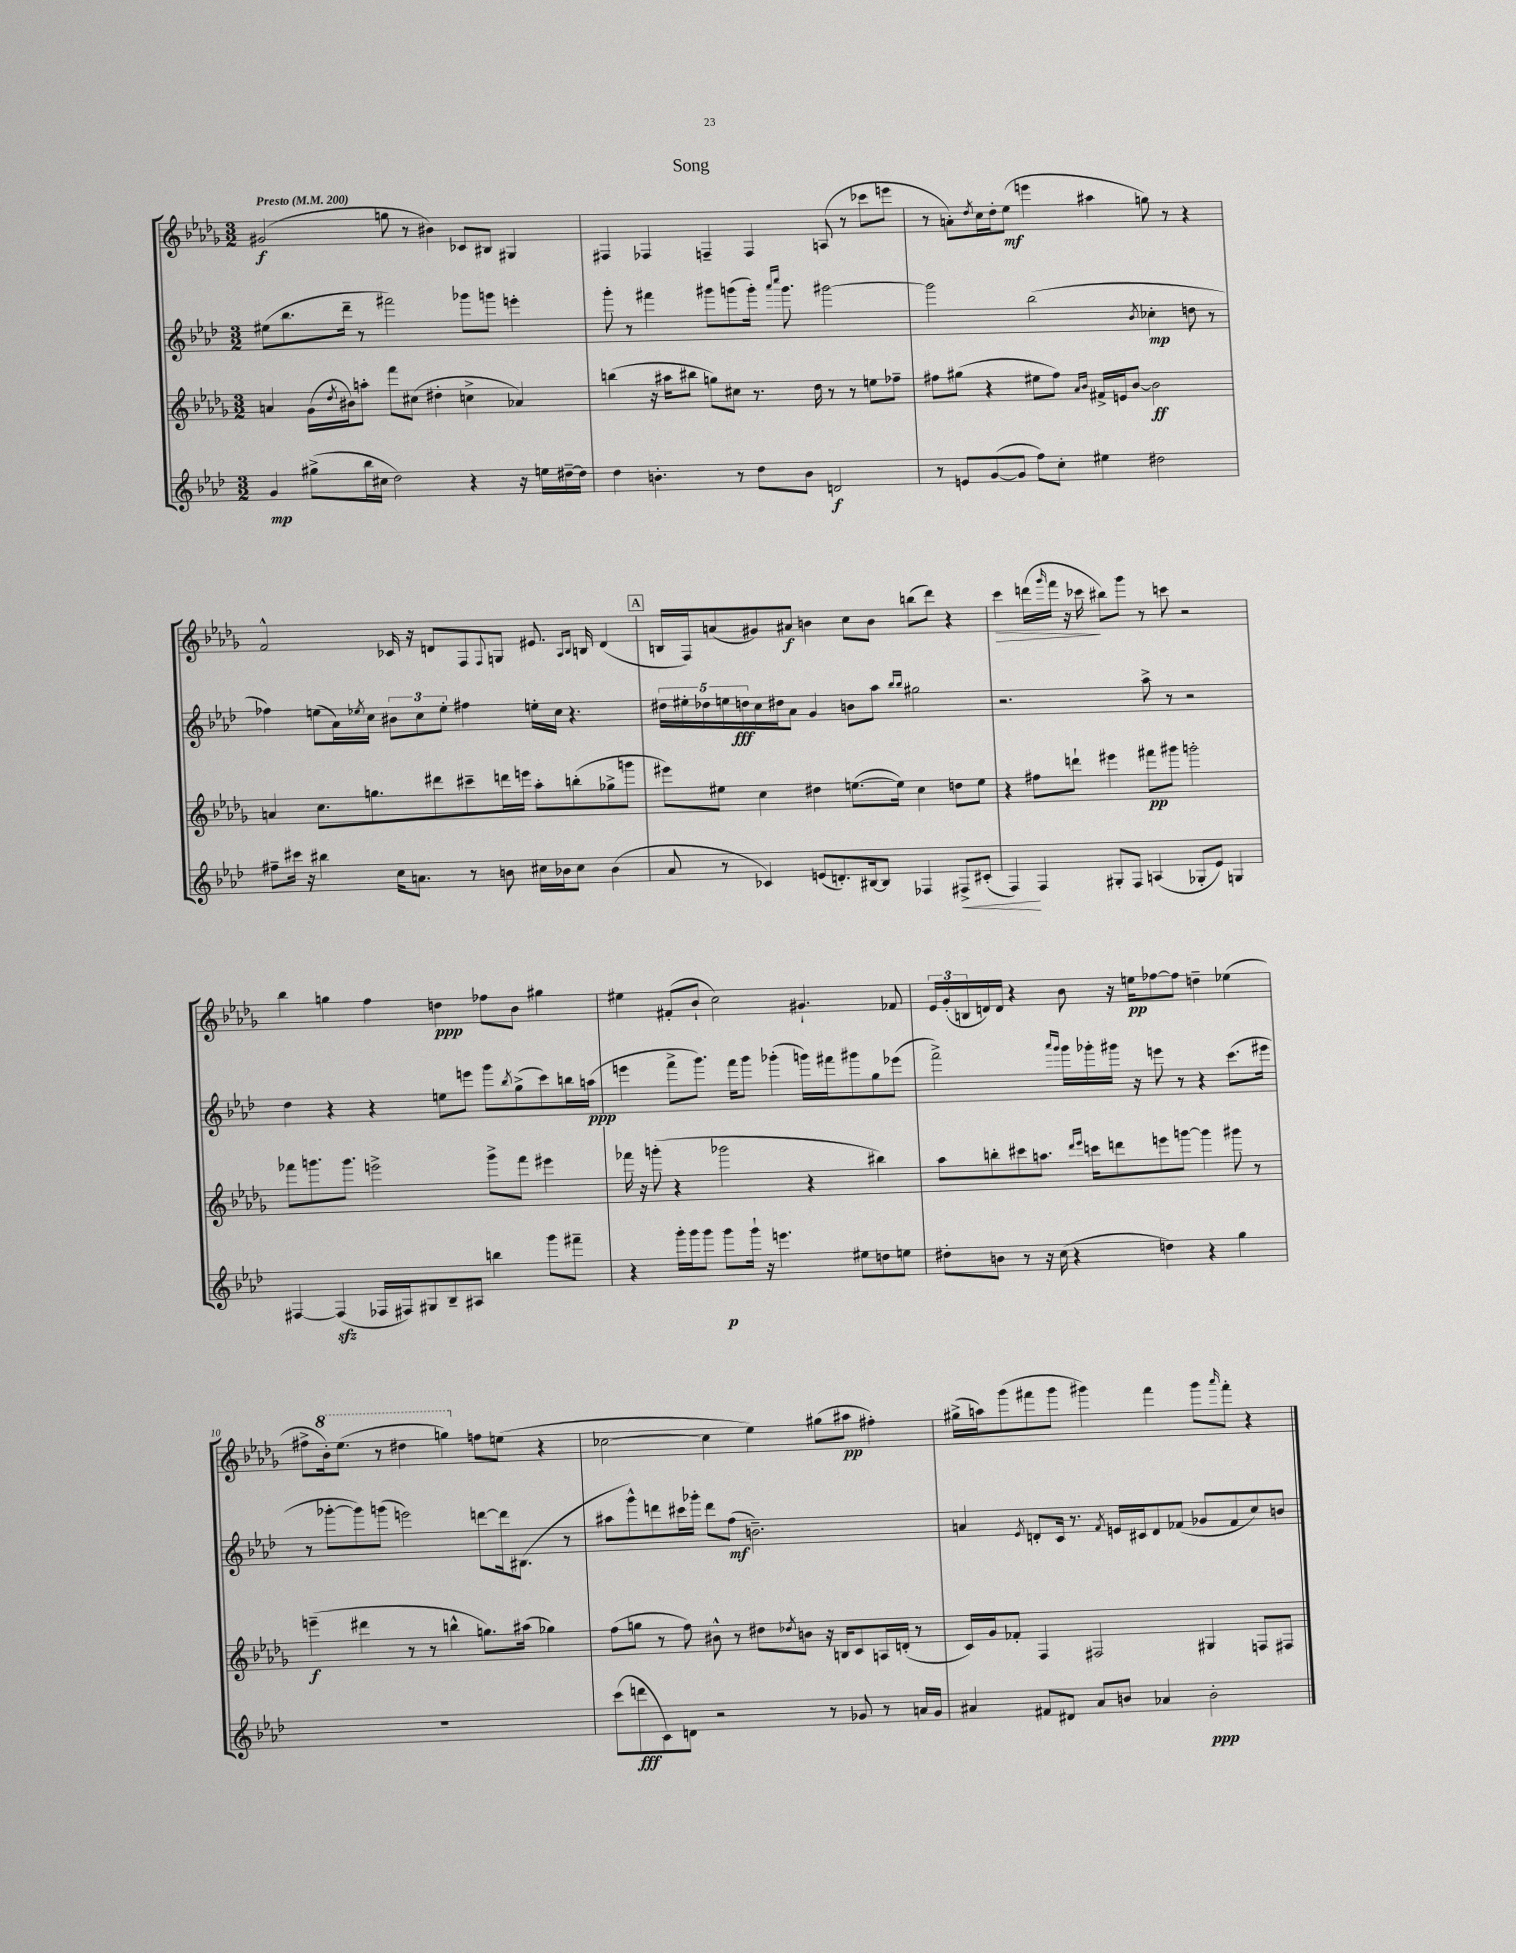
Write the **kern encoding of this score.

**kern	**dynam	**kern	**dynam	**kern	**dynam	**kern	**dynam
*part4	*part4	*part3	*part3	*part2	*part2	*part1	*part1
*staff4	*staff4	*staff3	*staff3	*staff2	*staff2	*staff1	*staff1
*clefG2	*	*clefG2	*	*clefG2	*	*clefG2	*
*k[b-e-a-d-]	*	*k[b-e-a-d-g-]	*	*k[b-e-a-d-]	*	*k[b-e-a-d-g-]	*
*M3/2	*	*M3/2	*	*M3/2	*	*M3/2	*
*MM200	*	*MM200	*	*MM200	*	*MM200	*
=1	=1	=1	=1	=1	=1	=1	=1
!	!	!	!	!	!	!LO:TX:a:B:t=Presto	!
4g/	mp	4an/	.	(8ee#X\L	.	(2g#X/	f
.	.	.	.	8.bb-\	.	.	.
(8gg#X^\L	.	(16g-\LL	.	.	.	.	.
.	.	8qdd-/	.	.	.	.	.
.	.	16b#X\J)	.	16ddd-~\Jk	.	.	.
16bb-\L	.	8aan'\J	.	8r	.	.	.
16cc#X\JJ	.	.	.	.	.	.	.
2dd-\)	.	8fff\L	.	2fff#X\)	.	8ggn\	.
.	.	(8cc#X\J	.	.	.	8r	.
.	.	4dd#X'\	.	.	.	4b#X\)	.
4r	.	4ccn^\	.	8ggg-X\L	.	8c-X/L	.
.	.	.	.	8gggn\J	.	8B#X/J	.
16r	.	4a-X/)	.	4eeen'\	.	4G#X/	.
16een\LL	.	.	.	.	.	.	.
[16dd#X~\	.	.	.	.	.	.	.
16dd#\JJ]	.	.	.	.	.	.	.
=2	=2	=2	=2	=2	=2	=2	=2
4dd-\	.	(4bbn\	.	8ggg'\	.	4F#X/	.
.	.	.	.	8r	.	.	.
4.bn'\	.	16r	.	4fff#X\	.	4F-X/	.
.	.	16aa#X\KL	.	.	.	.	.
.	.	8bb#X\J	.	.	.	.	.
.	.	8ggn\L)	.	8ggg#X\L	.	4Fn~/	.
8r	.	8cc#X\J	.	(8gggn\	.	.	.
8dd-\L	.	8.r	.	16ggg'\Jk)	.	4F/	.
.	.	.	.	16qqaaa-/LL	.	.	.
.	.	.	.	16qqcccc/JJ	.	.	.
.	.	.	.	8.ggg\	.	.	.
8b\J	.	.	.	.	.	.	.
.	.	16dd-\	.	.	.	.	.
2dn/	f	8r	.	[2ggg#X\	.	(8An/	.
.	.	8r	.	.	.	8r	.
.	.	8een\L	.	.	.	8ccc-X\L	.
.	.	8ff-X~\J	.	.	.	8eeen\J	.
=3	=3	=3	=3	=3	=3	=3	=3
8r	.	8ff#X\L	.	2ggg#\]	.	8r	.
8en/L	.	(8gg#X\J	.	.	.	8an'\L)	.
.	.	.	.	.	.	8qdd-/	.
([8g/	.	4r	.	.	.	16cc\L	.
.	.	.	.	.	.	16dd-'\J	.
8g/J]	.	.	.	.	.	(8ee-\J	mf
8ff\L)	.	8ee#X\L	.	(2bb-\	.	4eeen\	.
8cc'\J	.	8ff#\J)	.	.	.	.	.
.	.	16qqa-/LL	.	.	.	.	.
.	.	16qqb-/JJ	.	.	.	.	.
4ee#X\	.	16f#X^/LL	.	.	.	4aa#X\	.
.	.	16en/J	.	.	.	.	.
.	.	[8b-/J	.	.	.	.	.
.	.	.	.	8qb-/	.	.	.
2dd#X\	.	2b-\]	ff	4cc-X'\	mp	8ggn\)	.
.	.	.	.	.	.	8r	.
.	.	.	.	8ddn\	.	4r	.
.	.	.	.	8r	.	.	.
!!LO:LB:g=z
=4	=4	=4	=4	=4	=4	=4	=4
8ff#X~\L	.	4an/	.	4ff-X\)	.	2f^^/	.
16ccc#X\Jk	.	.	.	.	.	.	.
16r	.	.	.	.	.	.	.
4bb#X\	.	8.cc\L	.	(8een\L	.	.	.
.	.	.	.	16a-\L)	.	.	.
.	.	.	.	8qee-X/	.	.	.
.	.	8.ggn\	.	16cc\JJ	.	.	.
16cc\KL	.	.	.	12b#X\L	.	16c-X/	.
8.an\J	.	.	.	.	.	16r	.
.	.	.	.	12cc\	.	.	.
.	.	8ddd#X\	.	.	.	8dn/L	.
.	.	.	.	12ee-'\J	.	.	.
8r	.	8ccc#X~\	.	4ff#X\	.	8F/	.
.	.	.	.	.	.	8qqF/	.
8bn\	.	16dddn\L	.	.	.	8Gn/J	.
.	.	16eeen\JJ	.	.	.	.	.
16cc#X\LL	.	8aa-'\L	.	16een'\LL	.	8.e#X/	.
16b-X\J	.	.	.	16cc\JJ	.	.	.
8cc#\J	.	(8bbn'\	.	4.r	.	.	.
.	.	.	.	.	.	16qqA-/LL	.
.	.	.	.	.	.	16qqB-/JJ	.
.	.	.	.	.	.	16Bn/	.
(4b-\	.	8gg-X^\	.	.	.	(4d/	.
.	.	8gggn\J	.	.	.	.	.
!!LO:REH:place=s1:t=A
=5	=5	=5	=5	=5	=5	=5	=5
8a-/	.	8eee#X\L)	.	20dd#X\LL	.	16Bn/LL	.
.	.	.	.	20ee#X'\	.	.	.
.	.	.	.	.	.	16F/J)	.
.	.	.	.	20dd-X\	.	.	.
8r	.	8ee#X\J	.	.	.	(8an/	.
.	.	.	.	20een\	.	.	.
.	.	.	.	20ddn\	fff	.	.
4c-X/)	.	4cc\	.	16cc\	.	8g#X/)	.
.	.	.	.	16dd#X\J	.	.	.
.	.	.	.	8a-\J	.	8a#X/J	f
(8en/L	.	4dd#X\	.	4g/	.	4bn\	.
8.dn'/)	.	.	.	.	.	.	.
.	.	([8.een\L	.	8bn\L	.	8cc\L	.
[16B#X/k	.	.	.	.	.	.	.
8B#/J]	.	.	.	8aa-\J	.	8b\J	.
.	.	16ee\Jk])	.	.	.	.	.
.	.	.	.	16qqbb-/LL	.	.	.
.	.	.	.	16qqbb-/JJ	.	.	.
4F-X/	.	4cc\	.	2gg#X\	.	(8bbn\L	.
.	.	.	.	.	.	8ddd-\J)	.
!	!LO:HP:b	!	!	!	!	!	!
8F#X^/L	<	8ddn\L	.	.	.	4r	.
(8c#X'/J	.	8ee\J	.	.	.	.	.
=6	=6	=6	=6	=6	=6	=6	=6
!	!	!	!	!	!	!	!LO:HP:b
4F/)	.	4r	.	2.r	.	4ccc\	>
4F/	[	8ff#X\L	.	.	.	(16dddn\LL	.
.	.	.	.	.	.	16qqggg-/	.
.	.	.	.	.	.	16fff\JJ	.
.	.	8dddn`\J	.	.	.	16r	.
.	.	.	.	.	.	16ccc-X\	.
8G#X'/L	.	4eee#X\	.	.	.	8bb#X\L)	]
8F/J	.	.	.	.	.	8ggg-\J	.
(4An/	.	8fff#X\L	pp	8aa-^\	.	8r	.
.	.	8ggg#X\J	.	8r	.	8cccn\	.
8G-X'/L	.	2gggn'\	.	2r	.	2r	.
8e-/J)	.	.	.	.	.	.	.
4Gn/	.	.	.	.	.	.	.
!!LO:LB:g=z
=7	=7	=7	=7	=7	=7	=7	=7
[4F#X/	.	8fff-X\L	.	4dd-\	.	4bb-\	.
.	.	8.gggn\	.	.	.	.	.
(4F#zz/]	.	.	.	4r	.	4ggn\	.
.	.	8.ggg\J	.	.	.	.	.
16F-X/LL	.	2eeen^\	.	4r	.	4ff\	.
16F#X/J)	.	.	.	.	.	.	.
8G#X/	.	.	.	.	.	.	.
8B-~/	.	.	.	8een\L	.	4ddn\	ppp
8A#X/J	.	.	.	8eeen\J	.	.	.
4bbn\	.	8ggg^\L	.	8ggg\L	.	8ff-X\L	.
.	.	.	.	8qbb-/	.	.	.
.	.	8fff-\J	.	(8gg^\	.	8b-\J	.
8ggg\L	.	4eee#X\	.	8ccc\)	.	4gg#X\	.
8fff#X~\J	.	.	.	16bbn\L	.	.	.
.	.	.	.	(16aan\JJ	ppp	.	.
=8	=8	=8	=8	=8	=8	=8	=8
4r	.	16fff-X\	.	4eeen\	.	4ee#X\	.
.	.	16r	.	.	.	.	.
.	.	(8gggn'\	.	.	.	.	.
16ggg'\LL	.	4r	.	8fff^\L	.	(8f#X'/L	.
16ggg\J	.	.	.	.	.	.	.
8ggg\J	.	.	.	8.ggg\J)	.	8b-`/J	.
8ggg\L	p	2ggg-X\	.	.	.	2cc\)	.
.	.	.	.	16fff\KL	.	.	.
16ggg`\Jk	.	.	.	8ggg\J	.	.	.
16r	.	.	.	.	.	.	.
4.eeen\	.	.	.	(4ggg-X'\	.	.	.
.	.	4r	.	16gggn\LL)	.	4.g#X`/	.
.	.	.	.	16fff#X\J	.	.	.
8ee#X\L	.	.	.	8ggg#X\	.	.	.
8ddn\	.	4bb#X\)	.	8gg\	.	.	.
8een\J	.	.	.	(8eee-X\J	.	8f-X/	.
=9	=9	=9	=9	=9	=9	=9	=9
8dd#X'\L	.	8aa-\L	.	2fff^\)	.	24e-/LL	.
.	.	.	.	.	.	(24g-'/	.
.	.	.	.	.	.	24Bn/	.
8bn\J	.	8bbn'\	.	.	.	16dn/)	.
.	.	.	.	.	.	16d/JJ	.
8r	.	8ccc#X\	.	.	.	4r	.
16r	.	8.aan\J	.	.	.	.	.
(16cc\	.	.	.	.	.	.	.
.	.	.	.	16qqaaa-/LL	.	.	.
.	.	.	.	16qqggg/JJ	.	.	.
4r	.	.	.	16ggg\LL	.	8b-\	.
.	.	16qqddd-/LL	.	.	.	.	.
.	.	16qqeee-/JJ	.	.	.	.	.
.	.	16cccn\KL	.	16ggg-X'\	.	.	.
.	.	8dddn\	.	16ggg#X\JJ	.	16r	.
.	.	.	.	16r	.	16een\KL	pp
4ddn\)	.	8eeen\	.	8eeen\	.	[8ff-X\	.
.	.	[8gggn\J	.	8r	.	8ff-\J]	.
4r	.	4ggg\]	.	4r	.	4ddn~\	.
4gg\	.	8ggg#X\	.	(8.ccc\L	.	(4ee-X\	.
.	.	8r	.	.	.	.	.
.	.	.	.	16eee#X\Jk	.	.	.
!!LO:LB:g=z
=10	=10	=10	=10	=10	=10	=10	=10
1.r	.	(4eeen~\	f	8r	.	8ff#X^\L	.
*	*	*	*	*	*	*8va	*
.	.	.	.	[8ggg-X'\L	.	16bb-'\k)	.
.	.	.	.	.	.	(8.eee-\J	.
.	.	4ddd#X\	.	8ggg-\])	.	.	.
.	.	.	.	(8gggn\J	.	8r	.
.	.	8r	.	2eeen\)	.	4ddd#X\	.
.	.	8r	.	.	.	.	.
.	.	4bbn^^\	.	.	.	4gggn\)	.
*	*	*	*	*	*	*X8va	*
.	.	8.ggn\L)	.	[8dddn\L	.	8ffn\L	.
.	.	.	.	16ddd\k]	.	(8een\J	.
.	.	(16aa#X\Jk	.	(8.B#X\J	.	.	.
.	.	4gg-X\)	.	.	.	4r	.
.	.	.	.	8r	.	.	.
=11	=11	=11	=11	=11	=11	=11	=11
(8ccc\L	.	(8ff\L	.	8aa#X\L	.	[2cc-X\	.
8dddn\	fff	8ggn\J	.	8ggg^^\)	.	.	.
8c\)	.	8r	.	8dddn\	.	.	.
8dn\J	.	8ff\)	.	16ccc#X\L	.	.	.
.	.	.	.	16ggg-X'\JJ	.	.	.
2r	.	8b#X^^\	.	8ddd\L	.	4cc-\]	.
.	.	8r	.	(8ff\J	mf	.	.
.	.	8dd#X\L	.	2.bn~\)	.	4ee-\)	.
.	.	8qdd-X/	.	.	.	.	.
.	.	8bn\J	.	.	.	.	.
8r	.	16r	.	.	.	(8gg#X\L	.
.	.	16Bn/KL	.	.	.	.	.
8g-X/	.	8c/	.	.	.	8aa#X\J	pp
8r	.	16An/L	.	.	.	4ff#X'\)	.
.	.	(16dn'/JJ	.	.	.	.	.
16an/LL	.	8r	.	.	.	.	.
16g-/JJ	.	.	.	.	.	.	.
=12	=12	=12	=12	=12	=12	=12	=12
4a#X/	.	16c/LL)	.	4an/	.	(16gg#X^\LL	.
.	.	16g-/J	.	.	.	16aan\J)	.
.	.	8f-X'/J	.	.	.	(8ggg-\	.
.	.	.	.	8qe-/	.	.	.
8f#X/L	.	4F/	.	8dn'/L	.	8fff#X\	.
8d#X/J	.	.	.	16c/Jk	.	8ggg-\J	.
.	.	.	.	8.r	.	.	.
8a#/L	.	2F#X/	.	.	.	4ggg#X\)	.
.	.	.	.	8qf/	.	.	.
8bn/J	.	.	.	16en/LL	.	.	.
.	.	.	.	16c#X/J	.	.	.
4a-X/	.	.	.	8d/	.	4fff#\	.
.	.	.	.	(8f-X/J	.	.	.
2b'\	ppp	4G#X/	.	8g-X/L	.	8ggg#\L	.
.	.	.	.	.	.	16qqaaa-/	.
.	.	.	.	8f-/	.	8fff#'\J	.
.	.	8Fn/L	.	8cc/)	.	4r	.
.	.	8F#X/J	.	8bn/J	.	.	.
==	==	==	==	==	==	==	==
*-	*-	*-	*-	*-	*-	*-	*-
